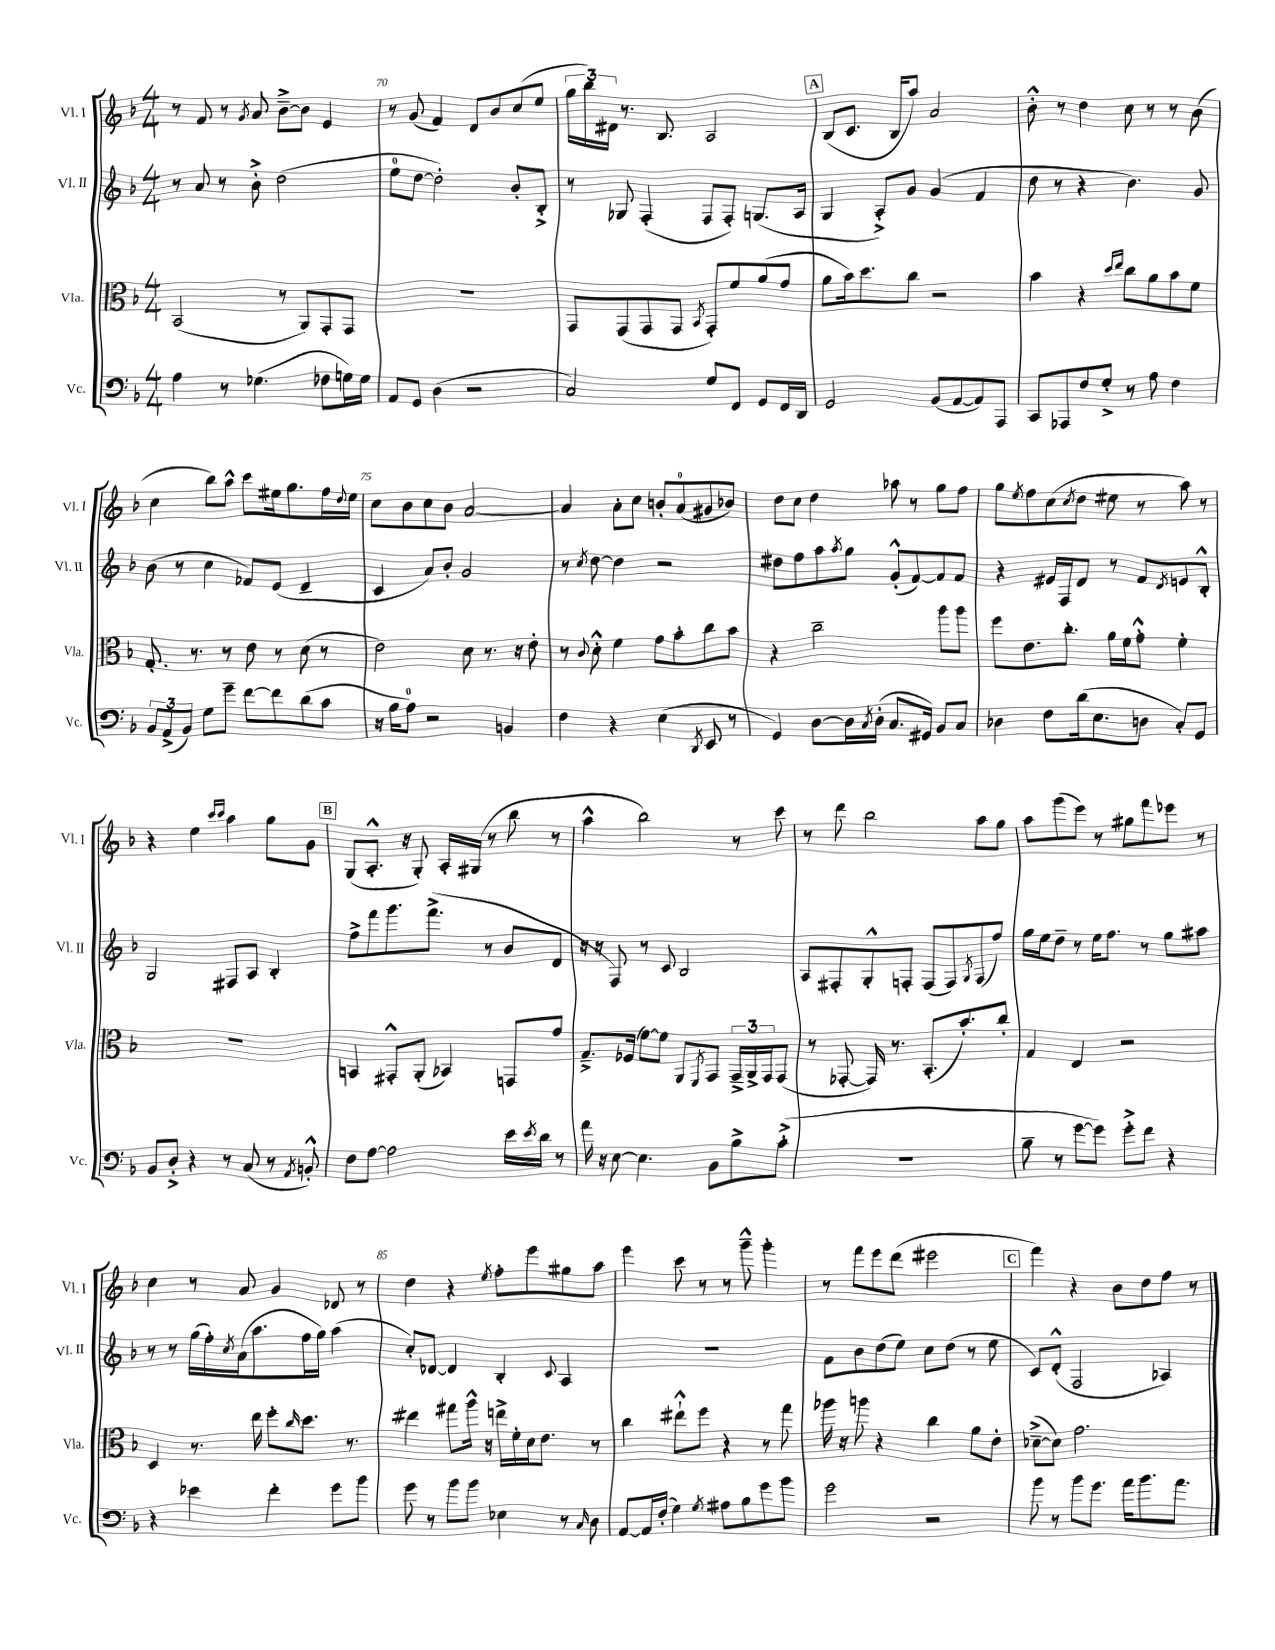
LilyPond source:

<<
\new StaffGroup <<
\new Staff = "s0" \with { instrumentName = "Vl. I" shortInstrumentName = "Vl. I" } {
    \clef treble \key f \major \numericTimeSignature \time 4/4
    r8 f'8 r8 \acciaccatura { g'8 } a'8 bes'8~---> bes'8 e'4 |
    r8 g'8( f'4) d'8 bes'8 c''8( e''8 |
    \tuplet 3/2 { g''16 bes''16) dis'16 } r8. bes8. a2 |
    \mark \markup { \box "A" } bes8( c'8. bes16 a''8) a'2 |
    bes'8-.-^ r8 d''4 c''8 r8 r8 bes'8( |
    c''4 bes''8) a''8-^ c'''8 eis''16 g''8. f''16 \appoggiatura { d''8 } eis''16 |
    c''8 bes'8 c''8 bes'8 a'2~ |
    a'4 a'8-. c''8 b'8-. a'8-0( gis'8 bes'8) |
    d''8 c''8 d''4 aes''8 r8 g''8 f''8 |
    g''8 \acciaccatura { e''8 } f''8 c''8( \acciaccatura { c''8 } d''8 eis''8 r8 a''8) r8 |
    r4 e''4 \grace { c'''16 c'''16 } a''4 g''8 g'8 |
    \mark \markup { \box "B" } g8( a8.-.-^ r16 g8-.) a16-. gis16( r8 bes''8 r8 |
    a''4-^ bes''2) r8 c'''8 |
    r8 d'''8 bes''2 a''8 g''8 |
    a''8 g'''8( e'''8) r8 gis''8 f'''8 ees'''8 r8 |
    c''4 r8 a'8 g'4 des'8 r8 |
    d''4 r4 \acciaccatura { e''8 } f''8-. e'''8 gis''8 a''8 |
    e'''4 c'''8 r8 r8 g'''8---^ g'''4-. |
    r8 f'''8 e'''8 d'''8( eis'''2 |
    \mark \markup { \box "C" } f'''4) r4 bes'8 d''8 f''8 r8 \bar "|." |
}
\new Staff = "s1" \with { instrumentName = "Vl. II" shortInstrumentName = "Vl. II" } {
    \clef treble \key f \major \numericTimeSignature \time 4/4
    r8 a'8 r8 bes'8-.-> d''2( |
    e''8-0 d''8~ d''2-.) bes'8-. bes8-.-> |
    r8 ges8 f4-.( f8 f8-.) g8.( a16 |
    \mark \markup { \box "A" } g4 a8-.->) g'8 g'4( f'4 |
    d''8 r8 r4 bes'4.) g'8 |
    bes'8( r8 c''4 fes'8) e'8( d'4-- |
    c'4 a'8) bes'8-. g'2 |
    r8 \acciaccatura { c''8 } d''8~ d''4 r2 |
    dis''8 f''8 a''8 \acciaccatura { a''8 } g''8 g'8-.-^( f'8~) f'8 f'8 |
    r4 eis'16 f16 d'8 r8 f'8 \acciaccatura { d'8 } e'8 bes8-.-^ |
    g2 fis8 a8 bes4-. |
    \mark \markup { \box "B" } f''8-> f'''8 g'''8. f'''8.->( r8 bes'8 d'8 |
    r16 r16 f8) r8 c'8 bes2 |
    a8 fis8-. g8-.-^ f8-. f8( f8) \acciaccatura { g8 } f8( f''8) |
    g''16 e''16 d''8-- r8 e''16 f''8. r8 g''8 ais''8 |
    r8 r8 g''16( f''16-.) \acciaccatura { c''8 } a'16( a''8. f''16 g''16) a''4( |
    c''8-.) des'8~ des'4 bes4-. \appoggiatura { c'8 } a4 |
    R1 |
    f'8 bes'8 d''8( e''8) c''8 d''8( r8 e''8 |
    \mark \markup { \box "C" } c'8) d'8-.-^( f2 aes4) \bar "|." |
}
\new Staff = "s2" \with { instrumentName = "Vla." shortInstrumentName = "Vla." } {
    \clef alto \key f \major \numericTimeSignature \time 4/4
    bes,2( r8 a,8) g,8-. g,8 |
    R1 |
    g,8 g,8( g,8 g,8 \acciaccatura { bes,8 } g,8-.) f'8 a'8( g'8 |
    \mark \markup { \box "A" } a'8 bes'16) d''8. c''8 r2 |
    bes'4 r4 \grace { d''16 e''16 } c''8 a'8 bes'8 f'8 |
    g8.-. r8. r8 e'8 r8 d'8( r8 |
    e'2) d'8 r8. r16 e'8-. |
    r8 \appoggiatura { c'8 } d'8-.-^ f'4 g'8 bes'8-. c''8 bes'8 |
    r4 c''2-- a''8 a''8 |
    f''8 e'8. c''8.-. a'16 f'16 g'8-.-^ f'4-. |
    R1 |
    \mark \markup { \box "B" } b,4 gis,8-.-^ a,8-.( bes,4) g,8 g'8 |
    g8.---> fes16( f'8~) f'8 a,8 \acciaccatura { f,8 } g,8 \tuplet 3/2 { g,16---> a,16-> g,16 } g,8( |
    r8 ges,8~-. ges,16) r8. bes,8.-.( bes'8.-.) c''8-. |
    g4 e4 r2 |
    d4 r8. e''16 f''8-. \grace { c''16 } d''8. r8. |
    eis''4 gis''8 a''16-^ r16 e''16-> f'16-. d'16 e'8. r8 |
    c''4 eis''8-!-^ f''8 r4 r8 g''8 |
    aes''16 r16 a''8 r4 c''4 a'8 e'8-. |
    \mark \markup { \box "C" } des'8~--->( des'8) g'2. \bar "|." |
}
\new Staff = "s3" \with { instrumentName = "Vc." shortInstrumentName = "Vc." } {
    \clef bass \key f \major \numericTimeSignature \time 4/4
    a4 r8 ges4.( fes8 g16) g16 |
    a,8 g,8 d4( r2 |
    c2) g8 f,8 g,8 f,16 d,16 |
    \mark \markup { \box "A" } g,2 bes,8( a,8~ a,8) a,,8 |
    c,8 aes,,8 f8 g8-.-> r8 a8 f4 |
    \tuplet 3/2 { bes,8 a,8->( bes,8) } g8 g'8-- f'8~ f'8 d'8( c'8 |
    r16 bes16 a8-0) r2 b,4 |
    f4 r4 e4( \acciaccatura { d,8 } e,8 r8 |
    g,4) d8~ d16 \acciaccatura { c8 } d16-.( c8. gis,16) bes,8 c8 |
    des4 f8 d'16( e8. d8 c8-.) g,8 |
    bes,8 d8-.-> r4 r8 c8( r8 \acciaccatura { a,8 } b,8-.-^) |
    \mark \markup { \box "B" } f8 a8~ a2 e'16 \acciaccatura { e'8 } d'16 r8 |
    a'16 r16 e8~ e4. bes,8 bes8-> c'8-.->( |
    R1 |
    bes8-- r8 g'8~ g'8) g'8-.-> f'8 r4 |
    r4 ees'4 f'4-. g'8 bes'8 |
    g'8 r8 bes'8 bes'8 ees4 r8 \grace { c16 } d8 |
    a,8~ a,16 f16-.( g4) \acciaccatura { g8 } ais8 bes8 g'8 bes'8 |
    g'2 r2 |
    \mark \markup { \box "C" } bes'8 r8 bes'8 g'8. a'16 bes'8. a'8. \bar "|." |
}
>>
>>
\layout { \context { \Score currentBarNumber = #69 \override BarNumber.break-visibility = ##(#f #t #t) barNumberVisibility = #(every-nth-bar-number-visible 5) } }
